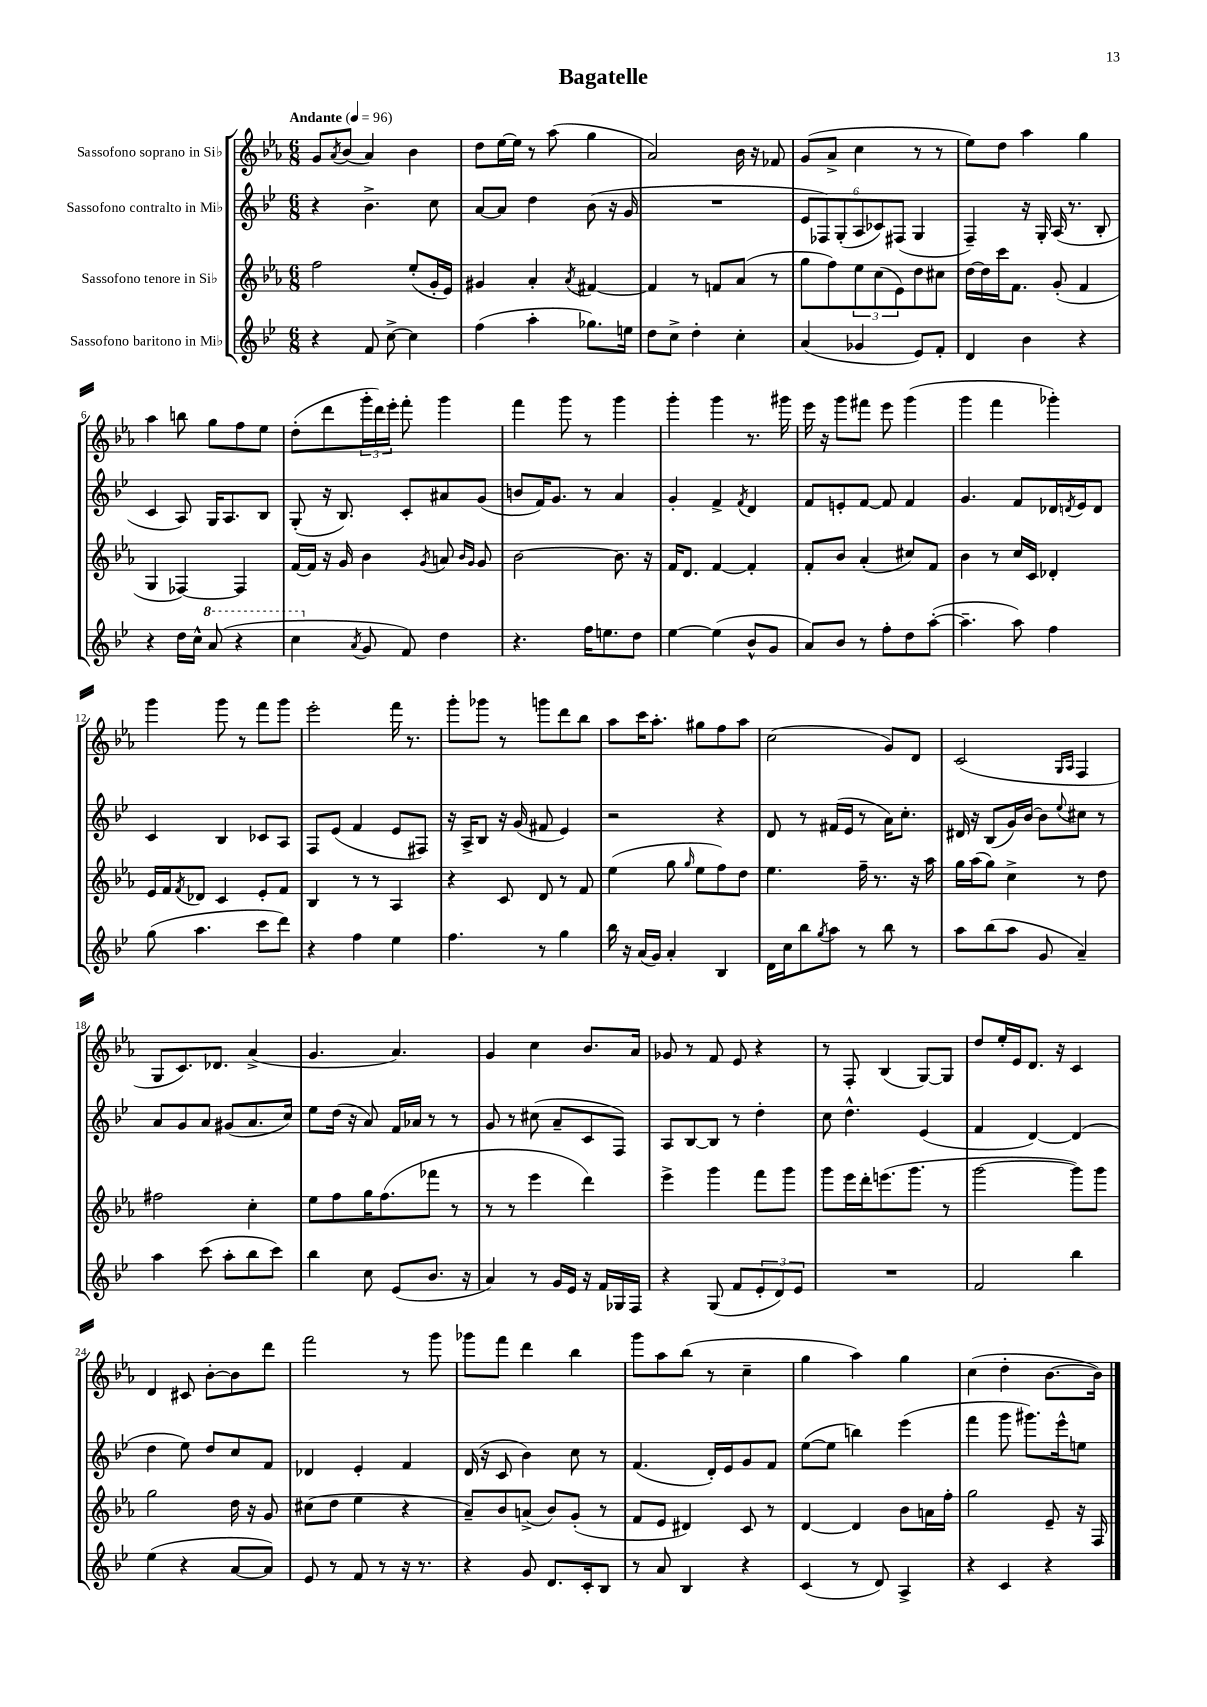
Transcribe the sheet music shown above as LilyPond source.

\header { title = "Bagatelle" }
<<
\new StaffGroup <<
\new Staff = "s0" \with { instrumentName = "Sassofono soprano in Sib" } {
    \clef treble \key ees \major \numericTimeSignature \time 6/8 \tempo "Andante" 4 = 96
    g'8 \acciaccatura { aes'8 } bes'8( aes'4) bes'4 |
    d''8 ees''16~ ees''16 r8 aes''8( g''4 |
    aes'2) bes'16 r16 fes'8 |
    g'8( aes'8-> c''4 r8 r8 |
    ees''8) d''8 aes''4 g''4 |
    aes''4 b''8 g''8 f''8 ees''8 |
    d''8-.( d'''8 \tuplet 3/2 { g'''16-. d'''16) ees'''16-. } f'''8-. g'''4 |
    f'''4 g'''8 r8 g'''4 |
    g'''4-. g'''4 r8. gis'''16 |
    ees'''16 r16 g'''8 fis'''8 ees'''8 g'''4( |
    g'''4 f'''4 ges'''4-.) |
    g'''4 g'''8 r8 f'''8 g'''8 |
    ees'''2-. f'''16 r8. |
    g'''8-. ges'''8 r8 g'''8 d'''8 bes''8 |
    aes''8 c'''16 aes''8.-. gis''8 f''8 aes''8 |
    c''2( g'8) d'8 |
    c'2( \grace { g16 aes16 } f4 |
    g8 c'8.) des'8. aes'4->( |
    g'4. aes'4.) |
    g'4 c''4 bes'8. aes'16 |
    ges'8 r8 f'8 ees'8 r4 |
    r8 f8-. bes4( g8~) g8 |
    d''8 ees''16-. ees'16 d'8. r16 c'4 |
    d'4 cis'8 bes'8~-. bes'8 d'''8 |
    f'''2 r8 g'''8 |
    ges'''8 f'''8 d'''4 bes''4 |
    g'''8 aes''8 bes''8( r8 c''4-- |
    g''4 aes''4) g''4 |
    c''4( d''4-. bes'8.~ bes'16) \bar "|." |
}
\new Staff = "s1" \with { instrumentName = "Sassofono contralto in Mib" } {
    \clef treble \key bes \major \numericTimeSignature \time 6/8
    r4 bes'4.-> c''8 |
    a'8~ a'8 d''4 bes'8( r16 g'16 |
    R2. |
    \tuplet 6/4 { ees'8 fes8) g8-.( a8 ces'8) fis8( } g4 |
    f4--) r16 g16-. a16( r8. bes8-. |
    c'4 a8) g16 a8. bes8 |
    g8-.( r16 bes8.) c'8-. ais'8 g'8( |
    b'8 f'16) g'8. r8 a'4 |
    g'4-. f'4-> \acciaccatura { f'8 } d'4 |
    f'8 e'8-. f'8~ f'8 f'4 |
    g'4. f'8 des'16 \acciaccatura { d'8 } ees'16 d'8 |
    c'4 bes4 ces'8 a8 |
    f8 ees'8( f'4 ees'8 fis8) |
    r16 a16-> bes8 r16 g'16( fis'8 ees'4) |
    r2 r4 |
    d'8 r8 fis'16( ees'16 r8 a'16) c''8.-. |
    dis'16 r16 bes8( g'16) bes'16~ bes'8 \appoggiatura { ees''8 } cis''8 r8 |
    a'8 g'8 a'8 gis'8( a'8. c''16) |
    ees''8 d''16( r16 a'8) f'16 aes'16 r8 r8 |
    g'8 r8 cis''8( a'8-- c'8 f8) |
    a8 bes8~ bes8 r8 d''4-. |
    c''8 d''4.-^ ees'4( |
    f'4 d'4~) d'4( |
    d''4 ees''8) d''8 c''8 f'8 |
    des'4 ees'4-. f'4 |
    d'16( r16 c'8 bes'4) c''8 r8 |
    f'4.( d'16-.) ees'16 g'8 f'8 |
    ees''8~( ees''8 b''4) ees'''4( |
    f'''4 g'''8 gis'''8.) ees'''16-^ e''8 \bar "|." |
}
\new Staff = "s2" \with { instrumentName = "Sassofono tenore in Sib" } {
    \clef treble \key ees \major \numericTimeSignature \time 6/8
    f''2 ees''8-.( g'16-. ees'16) |
    gis'4 aes'4-. \acciaccatura { aes'8 } fis'4~ |
    fis'4 r8 f'8 aes'8( r8 |
    g''8 f''8) \tuplet 3/2 { ees''8 c''8( ees'8) } d''8 cis''8 |
    d''16~ d''16 c'''16 f'8. g'8-.( f'4 |
    g4 fes4~) fes4 |
    f'16~ f'16 r16 g'16 bes'4 \acciaccatura { g'8 } a'8 \grace { bes'16 g'16 } g'8 |
    bes'2~ bes'8. r16 |
    f'16 d'8. f'4~ f'4-. |
    f'8-. bes'8 aes'4-.( cis''8) f'8 |
    bes'4 r8 c''16 c'16 des'4-. |
    ees'16 f'16 \acciaccatura { f'8 } des'8 c'4 ees'8-. f'8 |
    bes4 r8 r8 aes4 |
    r4 c'8 d'8 r8 f'8 |
    ees''4( g''8 \grace { g''16 } ees''8 f''8) d''8 |
    ees''4. f''16-- r8. r16 aes''16 |
    g''16 aes''16( g''8) c''4-> r8 d''8 |
    fis''2 c''4-. |
    ees''8 f''8 g''16 f''8.( fes'''8 r8 |
    r8 r8 ees'''4 d'''4) |
    ees'''4-> g'''4 f'''8 g'''8 |
    g'''8 ees'''16 d'''16-. e'''8.( g'''8. r8 |
    g'''2~ g'''8) g'''8 |
    g''2 d''16 r16 g'8 |
    cis''8( d''8 ees''4 r4 |
    aes'8--) bes'8 a'8->( bes'8) g'8-.( r8 |
    f'8 ees'8 dis'4) c'8 r8 |
    d'4~ d'4 bes'8 a'16 f''16-. |
    g''2 ees'8-- r16 f16 \bar "|." |
}
\new Staff = "s3" \with { instrumentName = "Sassofono baritono in Mib" } {
    \clef treble \key bes \major \numericTimeSignature \time 6/8
    r4 f'8 c''8~-> c''4 |
    f''4( a''4-. ges''8.) e''16 |
    d''8 c''8-> d''4-. c''4-. |
    a'4( ges'4 ees'8) f'8-. |
    d'4 bes'4 r4 |
    r4 d''16 c''16-^ \ottava #1 a''8( r4 |
    c'''4 \ottava #0 \acciaccatura { a'8 } g'8 f'8) d''4 |
    r4. f''16 e''8. d''8 |
    ees''4~ ees''4( bes'8-^ g'8 |
    a'8) bes'8 r8 f''8-. d''8 a''8~-.( |
    a''4.-- a''8) f''4 |
    g''8( a''4. c'''8 d'''8) |
    r4 f''4 ees''4 |
    f''4. r8 g''4 |
    bes''16 r16 a'16( g'16) a'4-. bes4 |
    d'16 c''16 bes''8 \acciaccatura { g''8 } a''8 r8 bes''8 r8 |
    a''8 bes''8( a''8 g'8 a'4--) |
    a''4 c'''8( a''8-. bes''8 c'''8) |
    bes''4 c''8 ees'8( bes'8. r16 |
    a'4) r8 g'16 ees'16 r16 f'16 ges16 f16 |
    r4 g8( f'8 \tuplet 3/2 { ees'8-. d'8) ees'8 } |
    R2. |
    f'2 bes''4 |
    ees''4( r4 a'8~ a'8) |
    ees'8 r8 f'8 r8 r16 r8. |
    r4 g'8 d'8. c'16-. bes8 |
    r8 a'8 bes4 r4 |
    c'4( r8 d'8) a4-> |
    r4 c'4 r4 \bar "|." |
}
>>
>>
